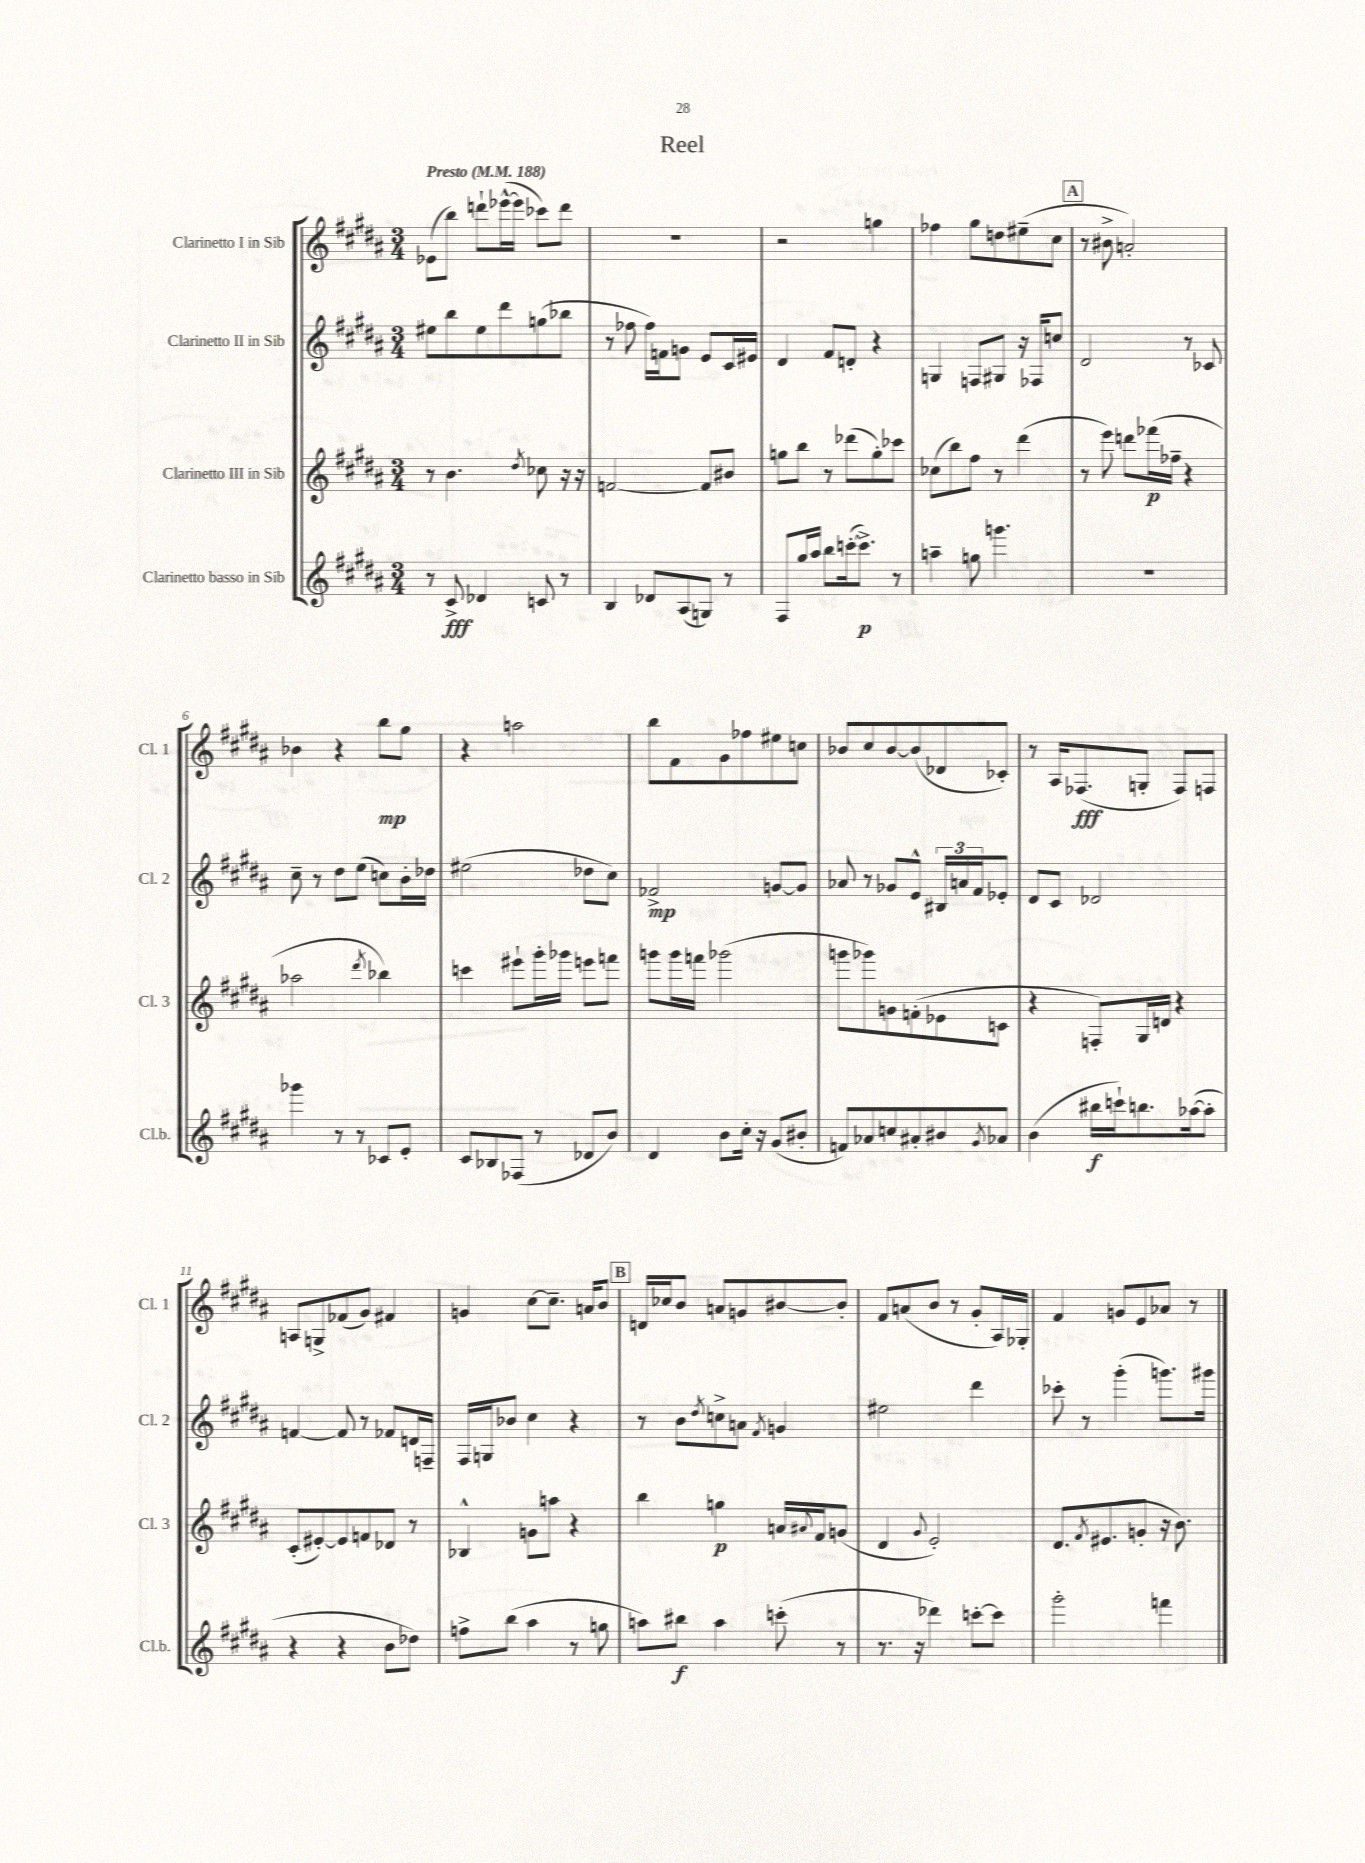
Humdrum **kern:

**kern	**kern	**kern	**kern
*staff4	*staff3	*staff2	*staff1
*clefG2	*clefG2	*clefG2	*clefG2
*k[f#c#g#d#a#]	*k[f#c#g#d#a#]	*k[f#c#g#d#a#]	*k[f#c#g#d#a#]
*M3/4	*M3/4	*M3/4	*M3/4
*MM188	*MM188	*MM188	*MM188
8r	8r	8ee#	(8e-
8c#^	4.b	8bb	8bb)
4d-	.	8ee#	8ddd`
.	.	8ddd#	([16eee-^^
.	.	.	16eee-]
.	8qdd#	.	.
8c	8cc-	(8gg	8ccc-)
8r	16r	8bb-	8ddd
.	16r	.	.
=	=	=	=
4B	[2f	8r	2.r
.	.	8ff-	.
8d-	.	16ff-)	.
.	.	16f	.
(8A#	.	8g	.
8G)	8f]	8e	.
8r	8b#	16c#	.
.	.	16e#	.
=	=	=	=
8F#	8gg	4d#	2r
16gg#	8bb	.	.
16aa#	.	.	.
8bb	8r	8f#	.
([16ccc'	(8ddd-	8d'	.
8.ccc^])	.	.	.
.	8gg')	4r	4gg
8r	8ccc-	.	.
=	=	=	=
4aa~	(8cc-	4G	4ff-
.	8bb)	.	.
8gg	8ff#	8F	8gg#
4.ggg	8r	8G#	8dd
.	(4ddd#	16r	(8ee#~
.	.	16F-	.
.	.	8cc	8cc#
=	=	=	=
2.r	8r	2d#	8r
.	8eee)	.	8b#^
.	8ddd	.	2a')
.	(16fff-	.	.
.	16ff-~	.	.
.	4r	8r	.
.	.	8c-	.
=	=	=	=
4ggg-	2aa-	8cc#~	4b-
.	.	8r	.
8r	.	8dd#	4r
8r	.	(8ee	.
.	8qddd#	.	.
8c-	4bb-)	8cc)	8bb
8e'	.	16b'	8gg#
.	.	16dd-	.
=	=	=	=
8c#	4ccc	(2ee#	4r
8B-	.	.	.
(8F-	8eee#`	.	2aa
8r	16ggg#'	.	.
.	16ggg-	.	.
8d-	8eee	8dd-	.
8b)	8fff	8cc#)	.
=	=	=	=
4d#	8ggg	2f-^	8bb
.	16ggg	.	8f#
.	16fff	.	.
8b	(2ggg-	.	8g#
16cc#'	.	.	8ff-
16r	.	.	.
(8g#	.	[8g	8ee#
8b#'	.	8g]	8cc
=	=	=	=
8f)	8ggg	8a-	8b-
8a-	8ggg-)	8r	8cc#
8cc	8g	8g-	[8b-
8a#'	(8f'	8e^^	(8b-]
8b#	8e-	24B#	8d-
.	.	24a	.
.	.	24f#	.
8qg#	.	.	.
8a-	8c	8e-'	8c-')
=	=	=	=
(4b	4r	8d#	8r
.	.	8c#	16A#
.	.	.	(8.F-
16bb#	8F')	2d-	.
16ccc`)	.	.	.
8.bb	16G#	.	8G'
.	16d	.	.
.	4r	.	8F-)
([16aa-	.	.	.
8aa-']	.	.	8F
=	=	=	=
4r	(8c#'	[4f	8A
.	[8e#')	.	8G^
4r	8e#]	8f]	(8f-
.	8f	8r	8g#)
8b	8d-	8f-	4f#
8dd-)	8r	16d	.
.	.	16F~	.
=	=	=	=
8ff^	4B-^^	16F#	4g
.	.	16G	.
(8bb	.	8b-	.
4aa#	8g	4cc#	[8cc#
.	8aa	.	8.cc#~]
8r	4r	4r	.
.	.	.	16a
8gg	.	.	8b
=	=	=	=
8aa)	4bb	8r	16d
.	.	.	16cc-
8bb#	.	8b	8b
.	.	8qdd#	.
4aa	4gg	8cc^	8a
.	.	8a	8g
.	.	8qf#	.
(8ccc'	16a	4g	[8b#
.	8qqa#	.	.
.	16f#	.	.
8r	(8g	.	8b#']
=	=	=	=
8.r	4d#	2ee#	8f#
.	.	.	(8a
16r	.	.	.
.	8qqg#	.	.
4ddd-)	2e')	.	8b
.	.	.	8r
[8ccc'	.	4ddd#	8g#'
8ccc]	.	.	16A#)
.	.	.	16G-'
=	=	=	=
2ggg#'	8.d#	8ccc-'	4f#
.	.	8r	.
.	8qf#	.	.
.	(8.e#	.	.
.	.	(4ggg#'	8g
.	8g'	.	8e
4fff	16r	8.ggg)	8a-
.	8.b)	.	.
.	.	.	8r
.	.	16ggg#	.
==	==	==	==
*-	*-	*-	*-
